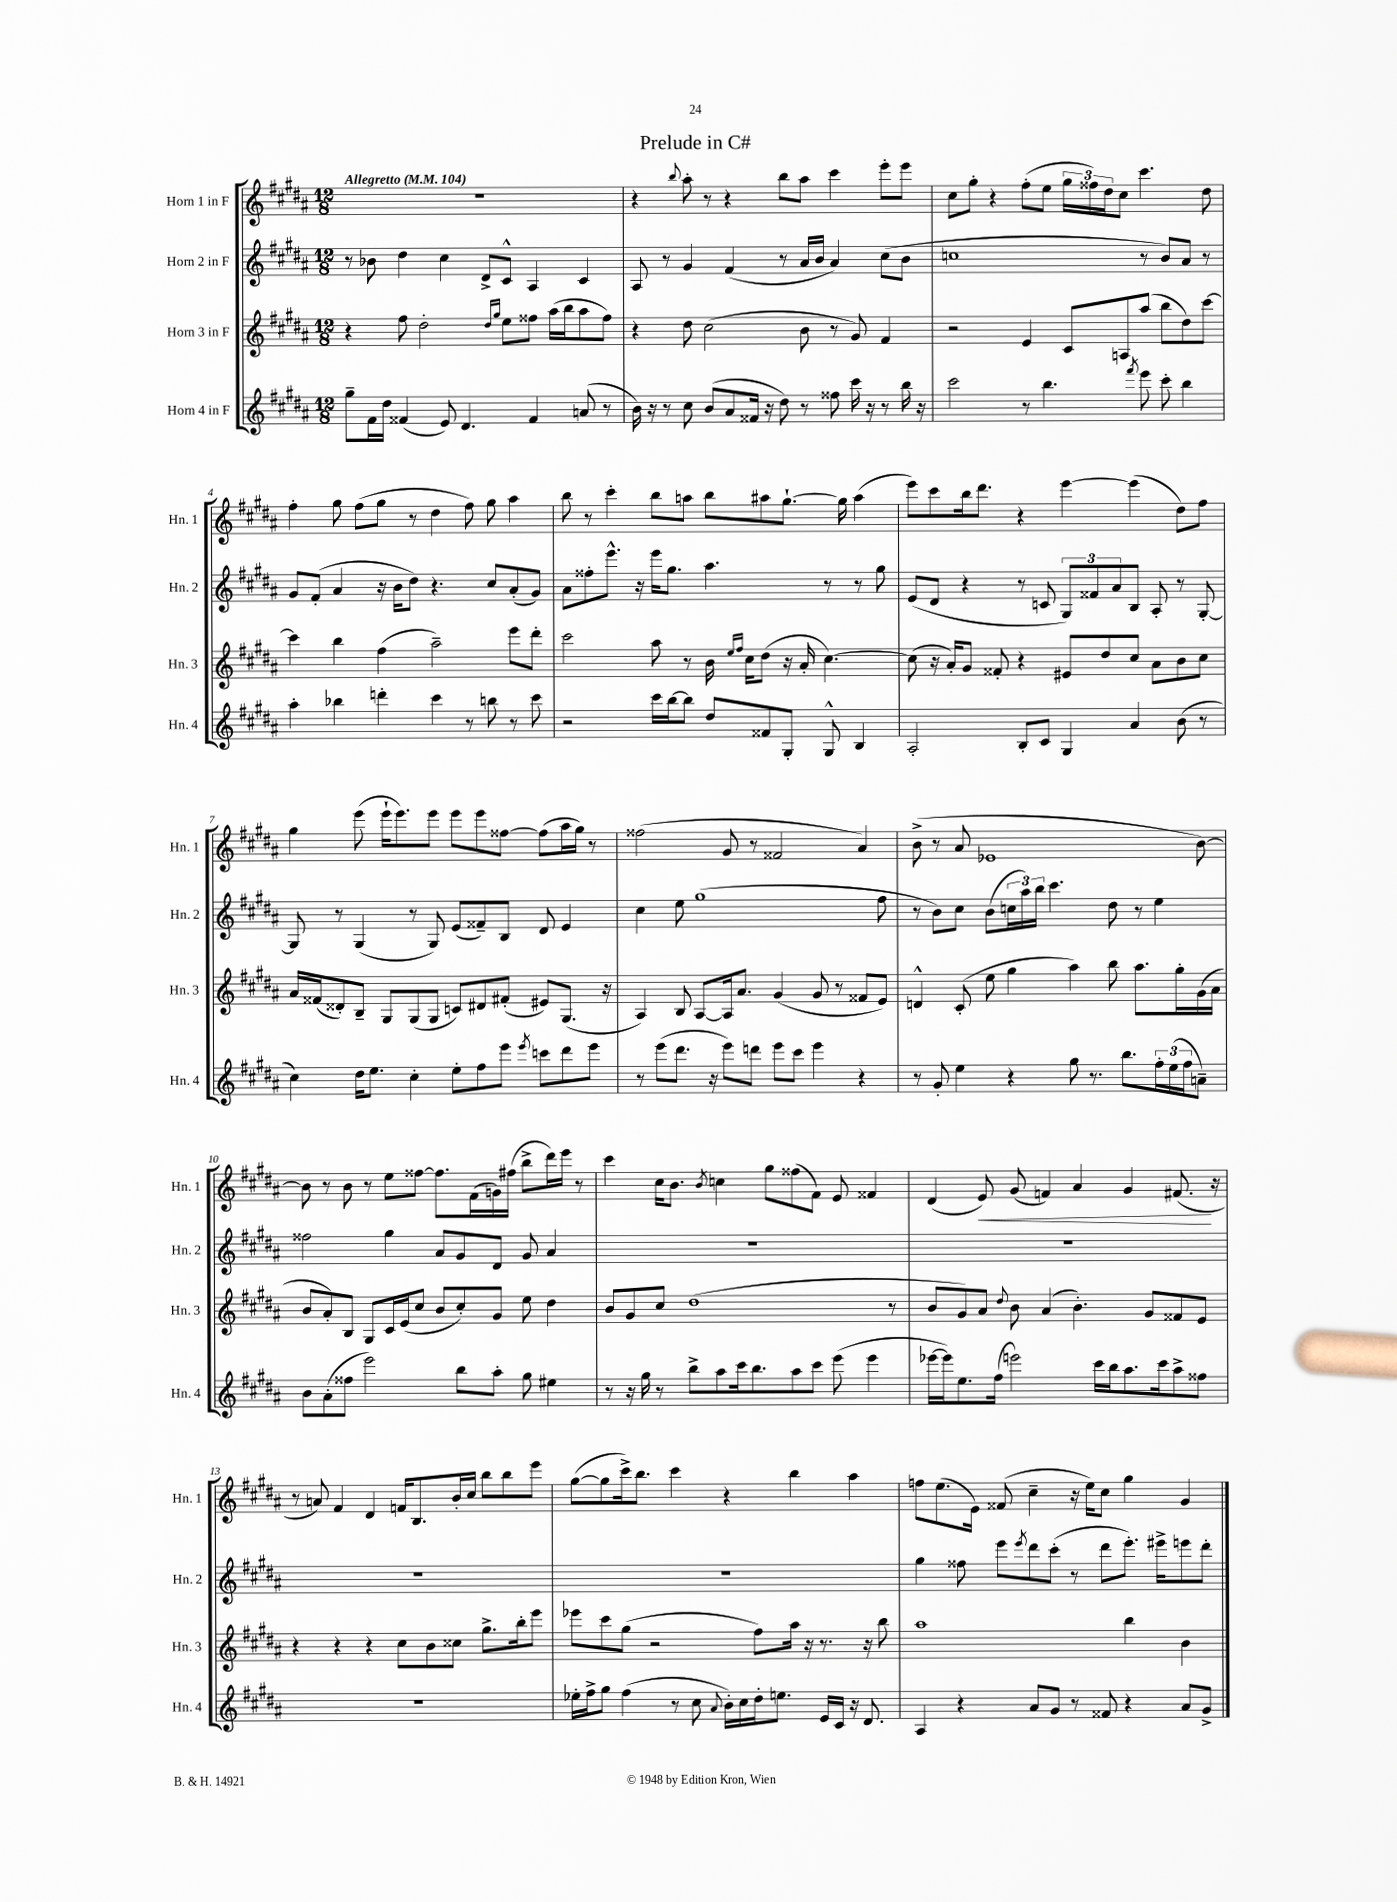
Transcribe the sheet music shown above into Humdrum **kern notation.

**kern	**kern	**kern	**kern
*staff4	*staff3	*staff2	*staff1
*clefG2	*clefG2	*clefG2	*clefG2
*k[f#c#g#d#a#]	*k[f#c#g#d#a#]	*k[f#c#g#d#a#]	*k[f#c#g#d#a#]
*M12/8	*M12/8	*M12/8	*M12/8
*MM104	*MM104	*MM104	*MM104
8gg#~	4r	8r	1.r
16f#	.	8b-	.
16dd#	.	.	.
(4f##	8ff#	4dd#	.
.	2dd#'	.	.
8e)	.	4cc#	.
4.d#	.	.	.
.	.	8d#^	.
.	16qqdd#	.	.
.	16qqgg#	.	.
.	8ee	8c#^^	.
4f##	8ff##	4A#	.
.	(16aa#	.	.
.	16bb	.	.
(8a	8aa#	4c#	.
8r	8ff##)	.	.
=	=	=	=
16b)	4r	8A#	4r
16r	.	.	.
8r	.	8r	.
.	.	.	8qqbb
8cc#	8dd#	4g#	8aa#'
(8b	(2cc#	.	8r
8a#	.	(4f#	4r
16f##	.	.	.
16r	.	.	.
8dd#)	.	8r	8bb
8r	8b	16a#	8aa#
.	.	16b	.
8ff##	8r	4a#)	4ccc#
16ccc#	8g#)	.	.
16r	.	.	.
8r	4f#	(8cc#	8eee'
16bb	.	8b	8eee
16r	.	.	.
=	=	=	=
2ccc#	2r	1cc	8cc#
.	.	.	8gg#'
.	.	.	4r
8r	4e	.	(8ff#'
4.bb	.	.	8ee
.	8c#	.	24gg#
.	.	.	24ff##)
.	.	.	24dd#
.	8A	.	8cc#
8qfff#	.	.	.
8eee	(8aa#	8r	4.ccc#
8ccc#'	8bb	8b)	.
4bb	8dd#)	8a#	.
.	[8ccc#	8r	8dd#
=	=	=	=
4aa#'	4ccc#]	8g#	4ff#'
.	.	(8f#'	.
4bb-	4bb	4a#	8gg#
.	.	.	(8ff#
4ddd'	(4ff#	16r	8gg#
.	.	16b	.
.	.	8dd#)	8r
4ccc#	2aa#~)	4.r	4dd#
8r	.	.	8ff#)
8bb	.	8cc#	8gg#
8r	8eee	(8a#'	4aa#
8ccc#	8ddd#'	8g#)	.
=	=	=	=
2r	2ccc#	8a#	8bb
.	.	8ff##'	8r
.	.	8.eee^^	4ccc#'
.	.	16r	.
16ccc#	8aa#	16eee	8bb
[16bb	.	8.gg#	.
8bb]	8r	.	8aa
8dd#	16b	4.aa#	8bb
.	16qqee	.	.
.	16qqff#	.	.
.	16cc#	.	.
8f##	(8dd#	.	8aa#
8G#'	16r	.	[8.gg#`
.	16a#'	.	.
8G#^^	[4.cc#)	8r	.
.	.	.	16gg#]
4B	.	8r	(4aa#
.	.	8gg#	.
=	=	=	=
2A#'	(8cc#]	(8e	8eee)
.	16r	8d#	8ccc#
.	16a#')	.	.
.	8g#	4r	16bb
.	.	.	8.ddd#
.	8f##'	.	.
8B'	4r	8r	4r
8c#	.	8c	.
4G#	8e#	12G#)	[4eee
.	.	12f##	.
.	8dd#	.	.
.	.	12a#	.
4a#	8cc#	8B	(4eee]
.	8a#	8A#'	.
(8b	8b	8r	8dd#)
8r	8cc#	[8G#'	8ff#
=	=	=	=
4cc#)	16a#	8G#]	4gg#
.	(16f##	.	.
.	8d##')	8r	.
16dd#	8B~	(4G#	(8eee
8.ee	.	.	.
.	8G#	.	16eee`
.	.	.	8.eee)
4cc#'	(8G#	8r	.
.	8G#	8G#)	8eee
8ee'	8c)	(8e	8eee
8ff#	8d#	8f##~)	8eee
8eee	(8f#'	8B	[8ff##
8qeee	.	.	.
8ccc	8e#)	8d#	(8ff##]
8ddd#	(8.G#	4e	16aa#
.	.	.	16gg#)
8eee	.	.	8r
.	16r	.	.
=	=	=	=
8r	4A#)	4cc#	(2ff##
(8eee	.	.	.
8.ddd#	8B	8ee	.
.	[8A#	(1gg#	.
16r	.	.	.
8eee)	16A#]	.	8g#
.	8.a#	.	.
8ddd	.	.	8r
8eee	(4g#	.	2f##
8ccc#	.	.	.
4eee	8g#	.	.
.	8r	.	.
4r	8f##	.	4a#)
.	8e)	8ff#	.
=	=	=	=
8r	4d^^	8r	(8b^
8g#'	.	8b)	8r
4ee	(8c#'	8cc#	8a#
.	8ee	(8b	1e-
4r	4gg#	24cc	.
.	.	24aa#)	.
.	.	24bb	.
.	.	4.ccc#	.
8gg#	4aa#)	.	.
8.r	.	.	.
.	8bb	8dd#	.
8.bb	.	.	.
.	8.aa#	8r	.
24ff#'	.	4ee	.
(24ee	.	.	.
.	16gg#'	.	.
24ff#	.	.	.
8a~)	(16g#	.	[8b)
.	16a#	.	.
=	=	=	=
8b	8b	2ff##	8b]
(8a#'	8a#')	.	8r
8ff##	8B	.	8b
2eee)	8G#	.	8r
.	16c#	4gg#	8ee
.	(16e	.	.
.	8cc#	.	[8ff##
.	8b	8a#	8.ff##]
8bb	8cc#')	8g#	.
.	.	.	(16f#
8aa#'	8g#	8d#	16g)
.	.	.	(16ff#
8gg#	8ee	8g#	8bb^
4ee#	4dd#	4a#	16ddd#)
.	.	.	16eee
.	.	.	8r
=	=	=	=
8r	8b	1.r	4ccc#
16r	8g#	.	.
16gg#	.	.	.
8r	8cc#	.	16cc#
.	.	.	8.b
8bb^	(1dd#	.	.
.	.	.	8qb
8aa#	.	.	4cc
16ccc#	.	.	.
8.bb	.	.	.
.	.	.	8gg#
8aa#	.	.	(8ff##
8ccc#	.	.	8f#)
(8eee	.	.	8e
4eee	.	.	4f##
.	8r	.	.
=	=	=	=
[16eee-	8b	1.r	(4d#
16eee-])	.	.	.
8.ee	8g#)	.	.
.	8a#	.	8e)
(16ff#	.	.	.
.	8qqdd#	.	.
2eee)	8b	.	(8g#
.	(4a#	.	4f)
.	4.b')	.	4a#
16ccc#	.	.	.
16bb	.	.	.
8.aa#	.	.	4g#
.	8g#	.	.
16ccc#	.	.	.
8aa#^	8f##	.	(8.f#
8ff##	8e	.	.
.	.	.	16r
=	=	=	=
1.r	4r	1.r	8r
.	.	.	8a)
.	4r	.	4f#
.	4r	.	4d#
.	8cc#	.	16f
.	.	.	8.B
.	8b	.	.
.	8cc##	.	16b'
.	.	.	16cc#
.	8.gg#^	.	8bb
.	.	.	8bb
.	16bb'	.	.
.	8eee	.	8eee
=	=	=	=
16ee-'	8eee-	1.r	([8gg#
16ff#^	.	.	.
8gg#	8ccc#	.	8gg#]
(4ff#	(8gg#	.	16ccc#^)
.	.	.	8.bb
.	2r	.	.
8r	.	.	4ccc#
8cc#	.	.	.
8qqa#	.	.	.
16b')	.	.	4r
16cc#	.	.	.
16dd#'	8ff#)	.	.
8.ee	.	.	.
.	16aa#	.	4bb
.	16r	.	.
16e	8.r	.	.
16c#	.	.	.
16r	.	.	4aa#
8.d#	16r	.	.
.	8bb	.	.
=	=	=	=
4A#	1aa#	4gg#	8ff
.	.	.	(8.ee
4r	.	8ff##	.
.	.	.	16e)
.	.	8eee	(8f##
.	.	8qeee	.
8a#	.	8ddd#	4cc#~
8g#	.	(8ccc#'	.
8r	.	8r	16r
.	.	.	16ee)
8f##	.	8ddd#	8cc#
4r	4bb	8.eee')	4gg#
.	.	16eee#^	.
8a#	4b	8eee	4g#
8g#^	.	8ddd#'	.
==	==	==	==
*-	*-	*-	*-
